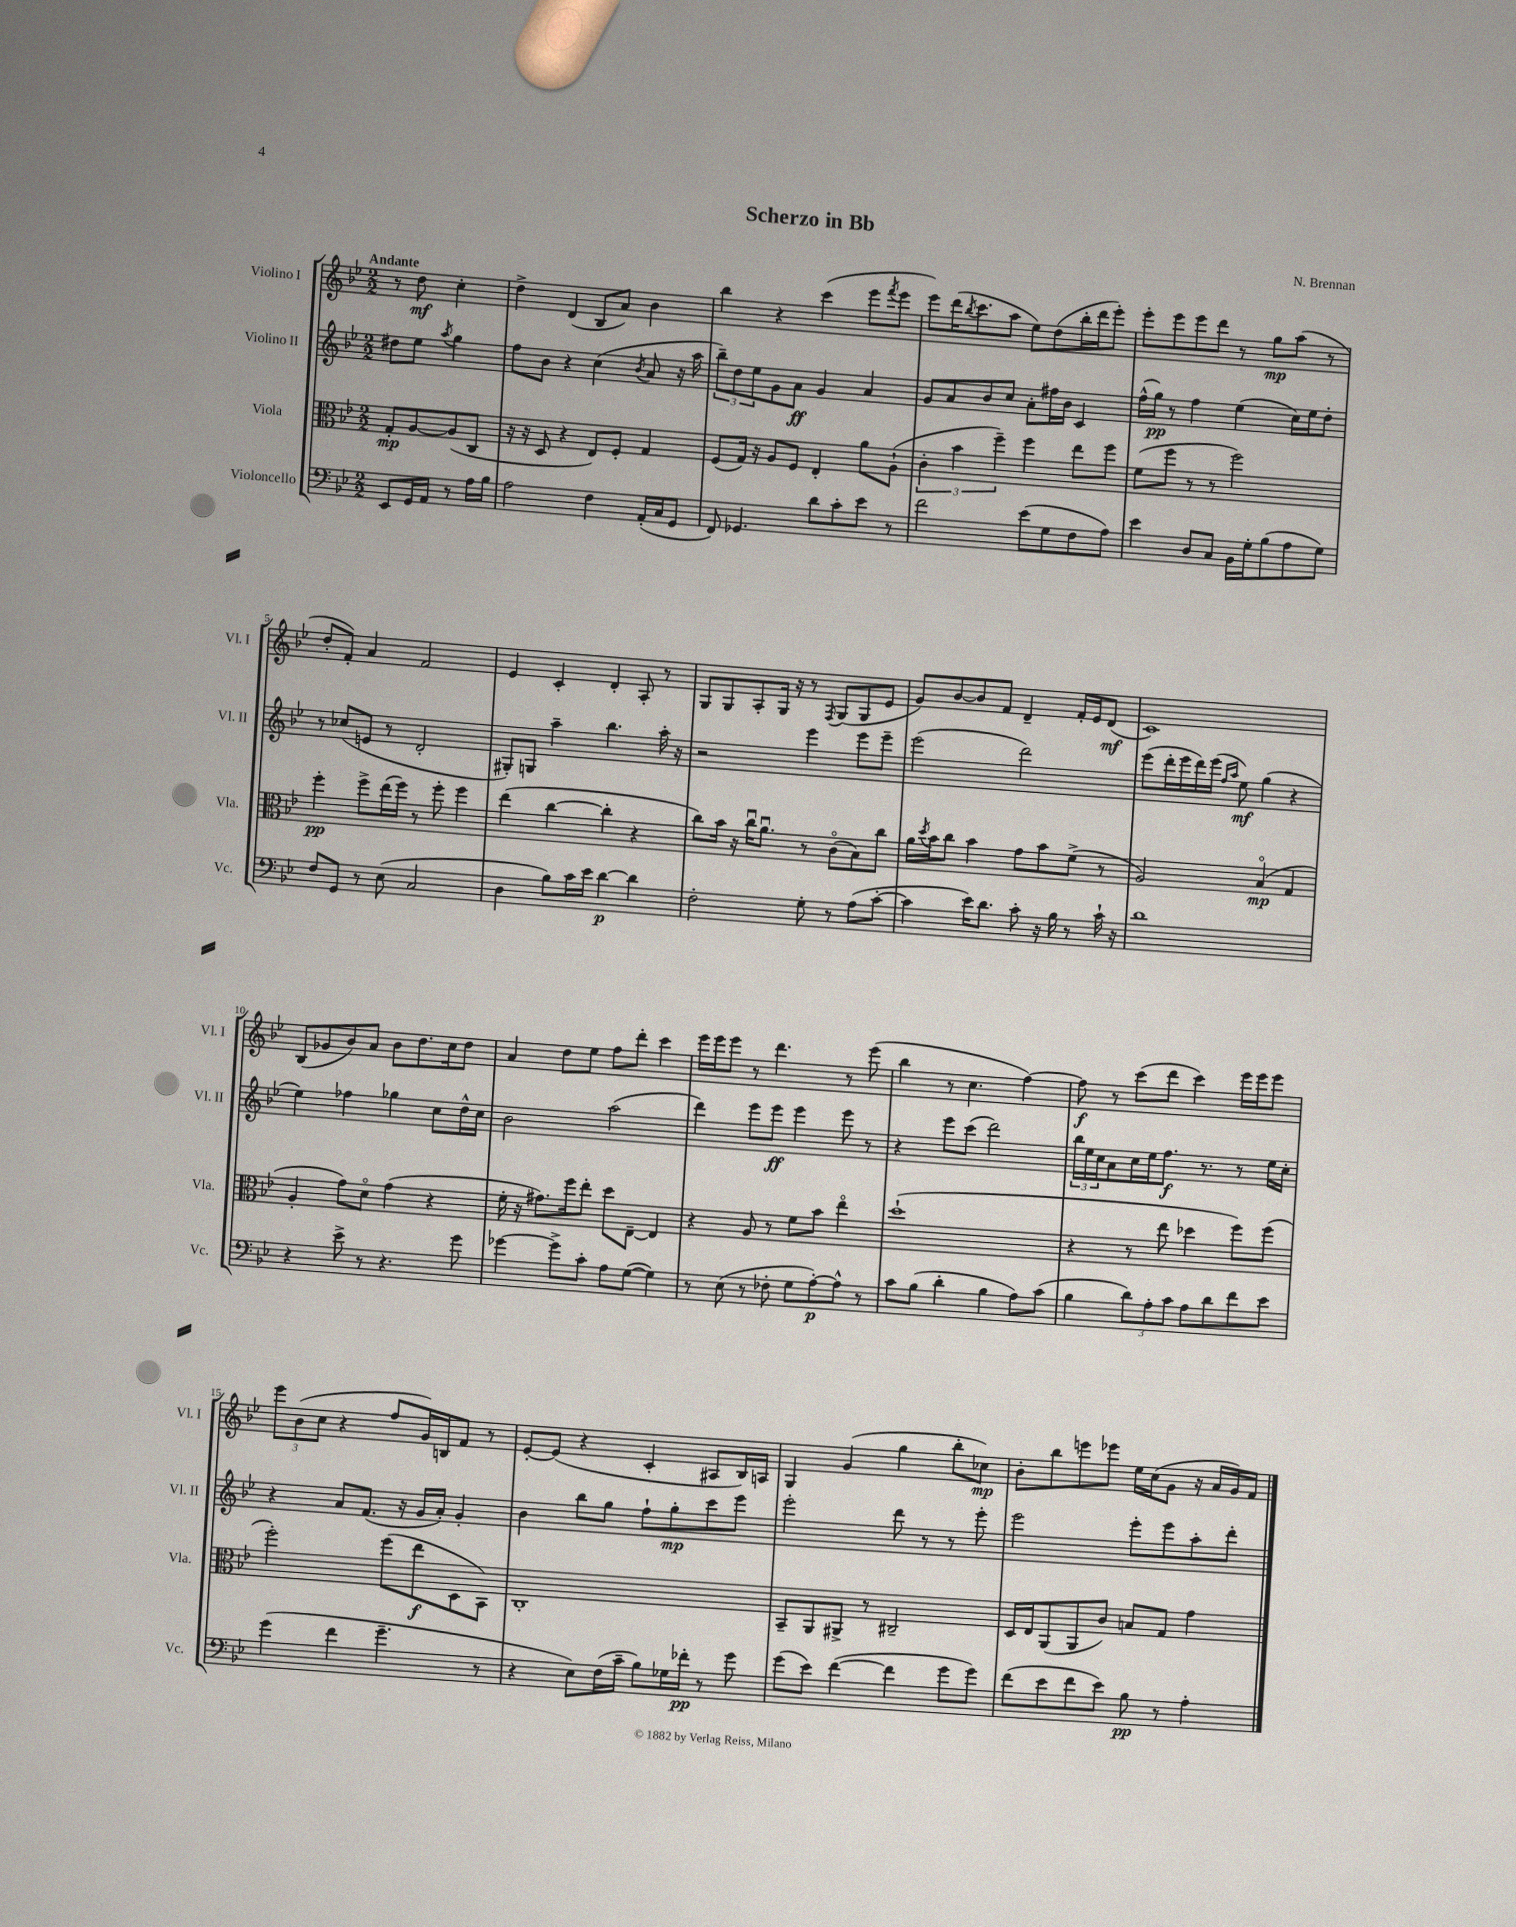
\header { title = "Scherzo in Bb" composer = "N. Brennan" }
<<
\new StaffGroup <<
\new Staff = "s0" \with { instrumentName = "Violino I" shortInstrumentName = "Vl. I" } {
    \clef treble \key bes \major \numericTimeSignature \time 2/2 \partial 2 \tempo "Andante"
    r8 d''8\mf c''4-. |
    d''4-> d'4( bes8 a'8) bes'4 |
    bes''4 r4 c'''4( ees'''8 \acciaccatura { f'''8 } ees'''8 |
    ees'''8) d'''16( \acciaccatura { bes''8 } c'''8. a''8 ees''8) d''8( bes''16-. d'''16 ees'''8-.) |
    ees'''8-. ees'''8 ees'''8 d'''8 r8 g''8\mp a''8( r8 |
    d''8-. f'8-.) a'4 f'2 |
    ees'4 c'4-. d'4-. a8-. r8 |
    g8 g8 a8-. g16 r16 r8 \acciaccatura { f8 } g8( g8 ees'8 |
    g'8) bes'8~ bes'8 f'8 d'4-- f'16-. ees'16 d'8\mf( |
    c'1) |
    bes8( ges'8 bes'8) a'8 bes'8 d''8. c''16 d''8 |
    a'4 d''8 ees''8 f''8 d'''8-. c'''4 |
    ees'''16 ees'''16 ees'''8 r8 d'''4. r8 ees'''8( |
    bes''4 r8 c''4. f''4~) |
    f''8\f r8 c'''8( d'''8 c'''4) ees'''16 ees'''16 ees'''8 |
    \tuplet 3/2 { ees'''8 bes'8( c''8 } r4 f''8 g'16) b16 f'8 r8 |
    ees'8~-. ees'8( r4 c'4-. ais8 bes16) a16 |
    g4 g'4( g''4 bes''8-. ces''8\mp) |
    bes'8-. bes''8 e'''8 ees'''8 ees''16 c''16( g'8 r16 a'16 g'16) f'16 \bar "|." |
}
\new Staff = "s1" \with { instrumentName = "Violino II" shortInstrumentName = "Vl. II" } {
    \clef treble \key bes \major \numericTimeSignature \time 2/2 \partial 2
    dis''8 ees''8 \acciaccatura { a''8 } g''4 |
    f''8 bes'8 r4 c''4( \acciaccatura { bes'8 } a'8 r16 a''16 |
    \tuplet 3/2 { bes''8--) d''8 ees''8 } g'8 a'8\ff g'4 a'4 |
    g'8 a'8 bes'8 c''8 a'8-. fis''16 bes'16 c'4 |
    f''16-^( g''16\pp) r8 f''4 ees''4( c''16) ees''16 d''8-. |
    r8 ces''8( e'8 r8 d'2-. |
    gis8-.) g8 a''4-- bes''4. a''16-. r16 |
    r2 ees'''4 ees'''8 ees'''8-- |
    ees'''2( d'''2) |
    ees'''8( d'''16-. ees'''16 d'''16) ees'''16( \grace { f''16 a''16 } ees''8\mf) g''4( r4 |
    ees''4) fes''4 ges''4 c''8 d''16-^ c''16 |
    bes'2 a''2( |
    d'''4) ees'''8 ees'''8\ff ees'''4 ees'''8 r8 |
    r4 ees'''8 c'''8( d'''2) |
    \tuplet 3/2 { bes''16 ees''16 c''16 } a'8 c''16 ees''16 f''8.\f r8. r8 ees''16 c''16-. |
    r4 a'8 f'8.( r16 g'16 a'16-.) g'4-. |
    bes'4 bes''8 g''8 f''8-! g''8-.\mp c'''8 ees'''8 |
    ees'''2-. d'''8 r8 r8 ees'''8-. |
    ees'''2 ees'''8-. ees'''8 a''8-. d'''8-. \bar "|." |
}
\new Staff = "s2" \with { instrumentName = "Viola" shortInstrumentName = "Vla." } {
    \clef alto \key bes \major \numericTimeSignature \time 2/2 \partial 2
    g8-.\mp a8~ a8( c8 |
    r16 r16 d8 r4 ees8) f8-. g4 |
    f8( g16) r16 a8 f8 ees4-. a'8 a8-!( |
    \tuplet 3/2 { c'4-. bes'4 f''4--) } f''4 ees''8 f''8 |
    f'8( f''8 r8 r8 f''2) |
    f''4-.\pp f''8-> ees''16( f''16) r8 f''8-. f''4 |
    ees''4( c''4~ c''4-. r4 |
    c''8) bes'16 r16 c''16\downbow a'8.\downbow r8 c'8\flageolet( bes8) c''8 |
    a'16 \acciaccatura { d''8 } bes'16 c''8 bes'4 g'8 bes'8 f'8->( r8 |
    a2) bes4\flageolet\mp( g4 |
    a4-. g'8) d'8\flageolet g'4( r4 |
    f'16-. r16 gis'8.) f''16 ees''8-. d''8 ees8~-- ees4 |
    r4 a8 r8 f'8 bes'8 ees''4\flageolet |
    d''1-!( |
    r4 r8 ees''8 des''4 f''8) f''8( |
    f''2-.) f''8( ees''8\f d8 bes,8) |
    c1-. |
    bes,8-- a,8 ais,8-> r8 cis2-- |
    d16 ees16 a,8( a,8 c'8) b8 g8 g'4 \bar "|." |
}
\new Staff = "s3" \with { instrumentName = "Violoncello" shortInstrumentName = "Vc." } {
    \clef bass \key bes \major \numericTimeSignature \time 2/2 \partial 2
    ees,8 g,16 a,16 r8 a16 bes16 |
    a2 f4 a,16-.( c16 g,8 |
    f,8) ges,4. d'8 c'8-. ees'8 r8 |
    f'2 ees'8( g8 f8 a8) |
    ees'4 d8 c8 bes,16 g16-. bes8( a8 g8) |
    f8 g,8 r8 ees8( c2 |
    d4 bes8) c'16 ees'16 d'4~\p d'4 |
    f2-. g8-. r8 a8( c'8~-. |
    c'4 ees'16) d'8. c'8-. r16 bes16 r8 c'16-! r16 |
    d'1 |
    r4 ees'8-> r8 r4. g'8 |
    ges'4~ ges'8-> c'8-. a8 g8~( g4) |
    r8 ees8( r8 fes8-. g8 a8~-.\p) a8-^ r8 |
    c'8 bes8( d'4-. bes4 a8) c'8( |
    bes4 \tuplet 3/2 { d'8) a8-. c'8 } a8 d'8 f'8 ees'8 |
    g'4( f'4 g'4.-- r8 |
    r4 ees8) f16( c'16-- bes8) ges16 fes'16-.\pp r8 g'8 |
    g'8( ees'8) f'4~( f'4 g'8 g'8) |
    f'8( ees'8 f'8 ees'8) bes8\pp r8 a4-. \bar "|." |
}
>>
>>
